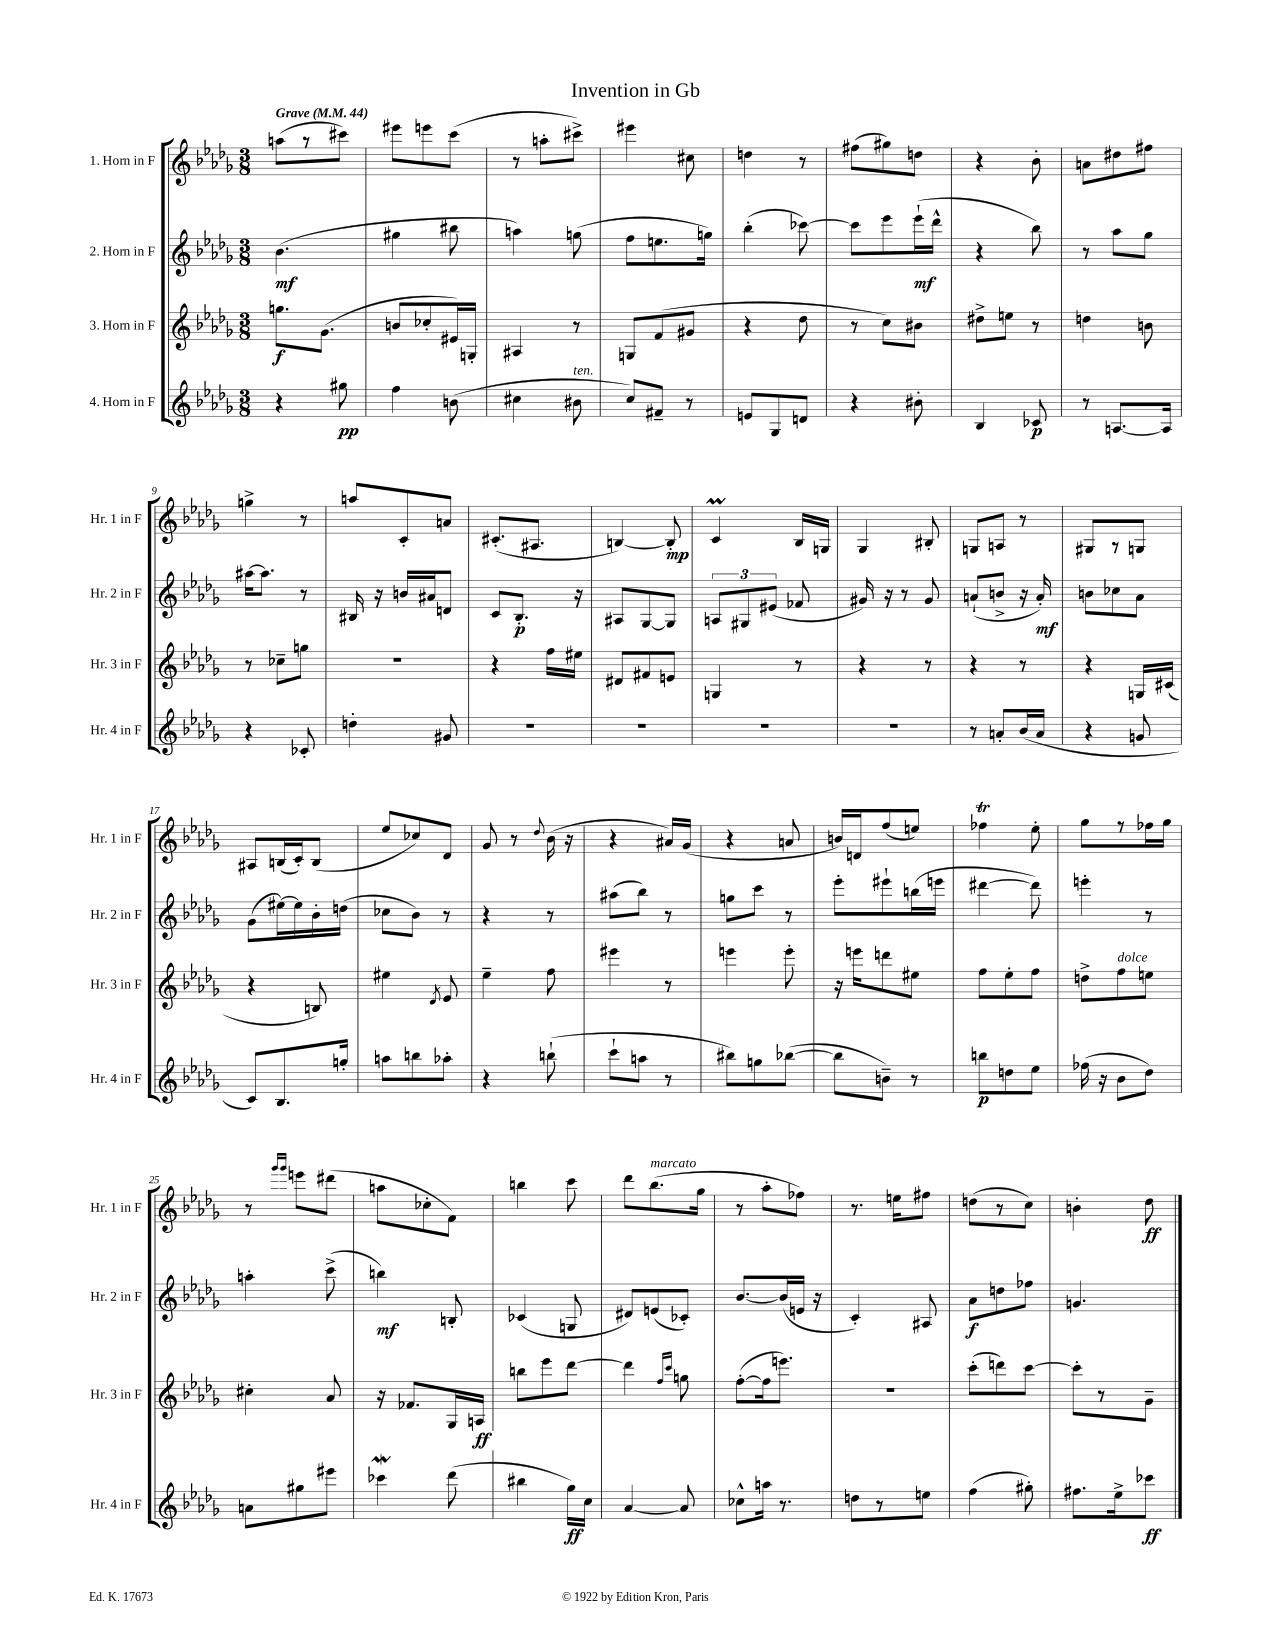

**kern	**kern	**kern	**kern
*staff4	*staff3	*staff2	*staff1
*clefG2	*clefG2	*clefG2	*clefG2
*k[b-e-a-d-g-]	*k[b-e-a-d-g-]	*k[b-e-a-d-g-]	*k[b-e-a-d-g-]
*M3/8	*M3/8	*M3/8	*M3/8
*MM44	*MM44	*MM44	*MM44
4r	8.gg	(4.b-	(8aa
.	.	.	8r
.	(8.g-	.	.
8gg#	.	.	8ccc#)
=	=	=	=
4ff	8b	4gg#	8eee#
.	8cc-'	.	8eee
(8b	16e#)	8bb#	(8ccc
.	16G'	.	.
=	=	=	=
4cc#	4A#	4aa)	8r
.	.	.	8aa'
8b#	8r	(8gg	8ccc#^)
=	=	=	=
8cc)	8G	8ff	4eee#
8f#~	(8f	8.ee	.
8r	8g#	.	8cc#
.	.	16gg)	.
=	=	=	=
8e	4r	(4bb-'	4dd
8G-	.	.	.
8d	8dd-	[8ccc-)	8r
=	=	=	=
4r	8r	8ccc-]	(8ff#
.	8cc)	8eee-	8gg#)
8b#'	8b#	(16eee-`	8dd
.	.	16ddd-^^	.
=	=	=	=
4B-	8dd#^	4r	4r
.	8ee	.	.
8c-	8r	8bb-)	8b-'
=	=	=	=
8r	4dd	8r	8a
[8.A	.	8aa-	8dd#
.	8b	8gg-	8ff#
16A]	.	.	.
=	=	=	=
4r	8r	[16aa#	4gg^
.	.	8.aa#]	.
.	8cc-~	.	.
8c-'	8gg	8r	8r
=	=	=	=
4dd'	4.r	16B#	8aa
.	.	16r	.
.	.	16b	8c'
.	.	16a#	.
8g#	.	8d	8a
=	=	=	=
4.r	4r	8c	(8.c#'
.	.	8.B-'	.
.	.	.	8.A#
.	16ff	.	.
.	16ee#	16r	.
=	=	=	=
4.r	8d#	8A#	[4B)
.	8f#	[8G-	.
.	8e	8G-]	8B']
=	=	=	=
4.r	4G	12A	4c
.	.	12G#	.
.	.	(12e#	.
.	8r	8f-	16B-
.	.	.	16G
=	=	=	=
4.r	4r	16g#)	4G-
.	.	16r	.
.	.	8r	.
.	8r	8g#	8B#'
=	=	=	=
8r	4r	(8a`	8G
8a'	.	8b^	8A
(16b-	8r	16r	8r
16a	.	16a')	.
=	=	=	=
4r	4r	8b	8G#
.	.	8cc-	8r
8g	16G	8a-	8G
.	(16c#	.	.
=	=	=	=
8c)	4r	(8g-	8A#
8.B-	.	[16ee#)	(16B
.	.	16ee#]	16c')
.	8B)	16b-'	(8B
16gg'	.	(16dd	.
=	=	=	=
8aa	4ee#	8cc-	8ee-
8bb	.	8b-)	8cc-)
.	8qd-	.	.
8aa-'	8e-	8r	8d-
=	=	=	=
4r	4ee-~	4r	8g-
.	.	.	8r
.	.	.	8qqdd-
(8bb`	8ff	8r	(16b-
.	.	.	16r
=	=	=	=
8ccc`	4eee#	(8aa#	4r
8aa	.	8bb-)	.
8r	8r	8r	16a#)
.	.	.	(16g-
=	=	=	=
8bb#)	4eee	8gg	4r
8gg	.	8ccc	.
([8bb-	8eee'	8r	8a
=	=	=	=
8bb-]	16r	8eee-'	16b)
.	16eee	.	16d
8b~)	8ddd	8eee#`	(8ff
8r	8ee#	(16bb	8ee)
.	.	16eee	.
=	=	=	=
8bb	8ff	[4ddd#	4ff-
8dd	8ee-'	.	.
8ee-	8ff	8ddd#])	8ee-'
=	=	=	=
(16ff-	8dd^	4eee'	8gg-
16r	.	.	.
8b-	8ff	.	8r
8dd-)	8ee	8r	16ff-
.	.	.	16gg-
=	=	=	=
8a	4cc#'	4aa'	8r
.	.	.	16qqggg-
.	.	.	16qqggg-
8gg#	.	.	8eee
8eee#	8a-	(8ccc^	(8ddd#
=	=	=	=
4ccc-	16r	4bb)	8aa
.	8.f-	.	.
.	.	.	8cc-'
(8ddd-	16G-	8B'	8f)
.	16A	.	.
=	=	=	=
4bb#	8bb	(4c-	4bb
.	8eee-	.	.
16gg-)	[8ddd-	8G	8ccc
16cc	.	.	.
=	=	=	=
[4a-	4ddd-]	8d#)	8ddd-
.	.	(8e	(8.bb-
.	16qqff	.	.
.	16qqccc	.	.
8a-]	8gg	8c-')	.
.	.	.	16gg-
=	=	=	=
8cc-^^	([8ff'	[8.b-	8r
16aa	16ff]	.	8aa-'
8.r	8.eee)	(16b-]	.
.	.	16e	8ff-)
.	.	16r	.
=	=	=	=
8dd	4.r	4c')	8.r
8r	.	.	.
.	.	.	16ee
8ee	.	8A#	8ff#
=	=	=	=
(4ff	(8ccc'	8a-	(8dd
.	8ddd)	8dd	8r
8gg#')	[8ccc	8ff-	8cc)
=	=	=	=
8.ff#	8ccc']	4.g	4b'
.	8r	.	.
16ee-^	.	.	.
8ccc-	8g-~	.	8dd-
==	==	==	==
*-	*-	*-	*-
